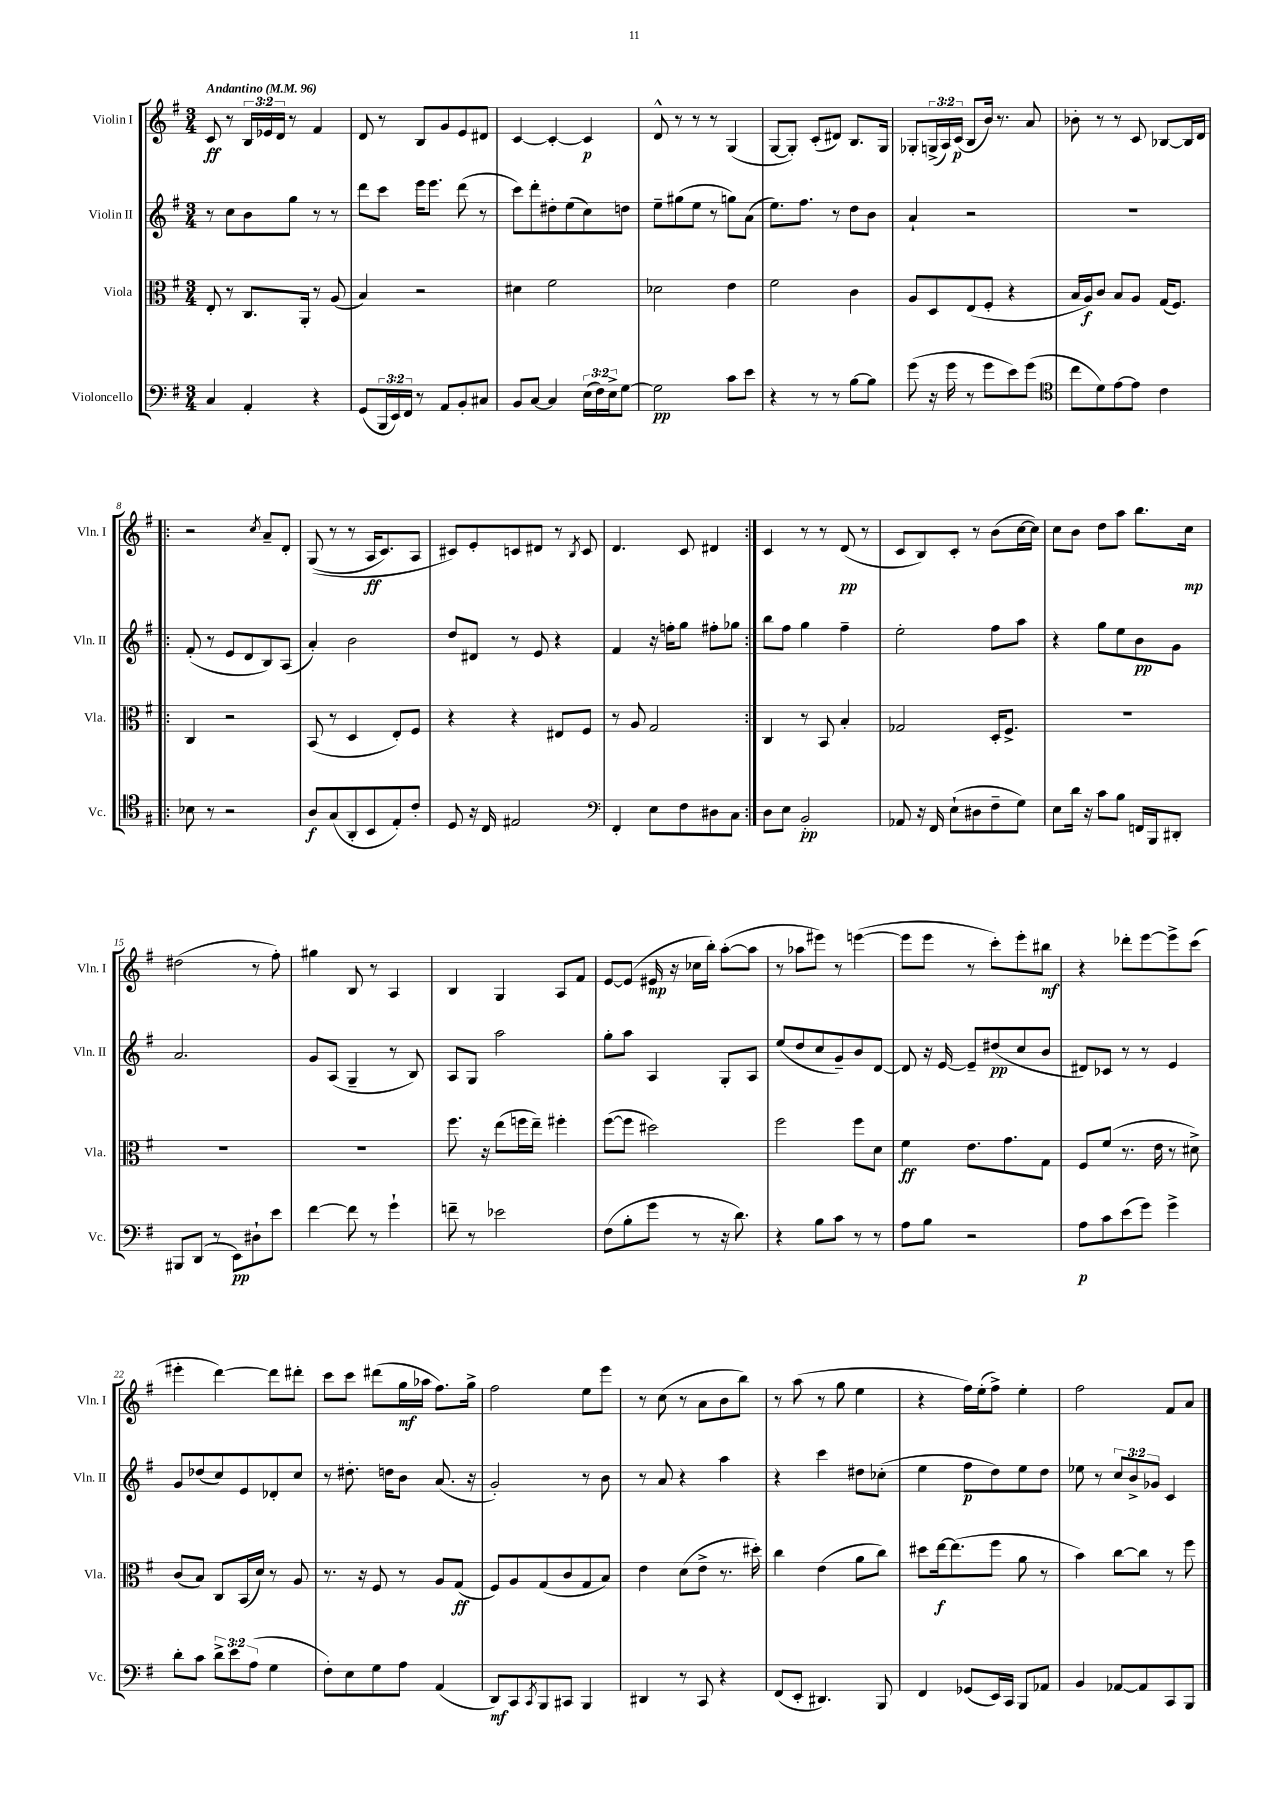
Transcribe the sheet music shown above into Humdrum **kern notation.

**kern	**kern	**kern	**kern
*staff4	*staff3	*staff2	*staff1
*clefF4	*clefC3	*clefG2	*clefG2
*k[f#]	*k[f#]	*k[f#]	*k[f#]
*M3/4	*M3/4	*M3/4	*M3/4
*MM96	*MM96	*MM96	*MM96
4C	8E'	8r	8c
.	8r	8cc	8r
4AA'	8.C	8b	24B
.	.	.	24e-
.	.	.	24d
.	.	8gg	8r
.	16AA'	.	.
4r	8r	8r	4f#
.	(8A	8r	.
=	=	=	=
(8GG	4B)	8ddd	8d
24BBB	.	8ccc	8r
24EE)	.	.	.
24FF#	.	.	.
8r	2r	16eee	8B
.	.	8.eee	.
8AA	.	.	8g
8BB'	.	(8ddd	8e
8C#	.	8r	8d#
=	=	=	=
8BB	4d#	8ccc)	[4c
[8C	.	8ddd'	.
4C]	2f#	8dd#'	4c'_
.	.	(8ee	.
(24E	.	8cc)	4c]
24F#)	.	.	.
24E^	.	.	.
[8G	.	8dd	.
=	=	=	=
2G]	2d-	8ee~	8d^^
.	.	(8gg#	8r
.	.	8ee	8r
.	.	8r	8r
8c	4e	8gg)	(4G
8e	.	(8a	.
=	=	=	=
4r	2f#	8.ee)	[8G
.	.	.	8G'])
.	.	8.ff#	.
8r	.	.	(8c'
8r	.	8r	8d#)
[8B	4c	8dd	8.B
8B]	.	8b	.
.	.	.	16G
=	=	=	=
(8g	8A	4a`	8G-'
16r	8D	.	(24G^
.	.	.	24A)
16g	.	.	.
.	.	.	(24c
8r	(8E	2r	8B
8g	8F#'	.	16b)
.	.	.	8.r
8e)	4r	.	.
(8g	.	.	8a
=	=	=	=
*clefC4	*	*	*
8cc	16B	2.r	8b-'
.	16A)	.	.
8d)	8c	.	8r
[8e	8B	.	8r
8e]	8A	.	8c
4c	(16G	.	[8B-
.	8.F#)	.	.
.	.	.	16B-]
.	.	.	16d
=!|:	=!|:	=!|:	=!|:
8B-	4C	(8f#'	2r
8r	.	8r	.
2r	2r	8e	.
.	.	8d	.
.	.	.	8qcc
.	.	8B)	8a~
.	.	(8A	8d'
=	=	=	=
8A	(8BB	4a')	&((8G
(8G	8r	.	8r
8AA'	4D	2b	8r
8BB	.	.	16A
.	.	.	8.c)
8E')	8E')	.	.
8c'	8F#	.	8A
=	=	=	=
8D	4r	8dd	8c#&)
16r	.	8d#	8e'
16C	.	.	.
2E#	4r	8r	8c
.	.	8e	8d#
.	8E#	4r	8r
.	.	.	8qB
.	8F#	.	8c
=	=	=	=
*clefF4	*	*	*
4FF#'	8r	4f#	4.d
.	8A	.	.
8E	2G	16r	.
.	.	16ff'	.
8F#	.	8gg	8c
8D#	.	8ff#'	4d#
8C	.	8gg-	.
=:|!	=:|!	=:|!	=:|!
8D	4C	8bb	4c
8E	.	8ff#	.
2BB'	8r	4gg	8r
.	8BB	.	8r
.	4B'	4ff#~	(8d
.	.	.	8r
=	=	=	=
8AA-	2G-	2ee'	8c
16r	.	.	8B)
16FF#	.	.	.
(8E`	.	.	8c'
8D#	.	.	8r
8F#~	16D'	8ff#	(8b
.	8.F#^	.	.
8G)	.	8aa	[16cc
.	.	.	16cc])
=	=	=	=
8E	2.r	4r	8cc
16d	.	.	8b
16r	.	.	.
8c	.	8gg	8dd
8B	.	8ee	8aa
16FF	.	8b	8.bb
16BBB	.	.	.
8DD#'	.	8g	.
.	.	.	16cc
=	=	=	=
8BBB#	2.r	2.a	(2dd#
(8DD	.	.	.
8r	.	.	.
8EE)	.	.	.
8D#`	.	.	8r
8e	.	.	8ff#')
=	=	=	=
[4f#	2.r	8g	4gg#
.	.	(8A	.
8f#]	.	4G~	8B
8r	.	.	8r
4g`	.	8r	4A
.	.	8B)	.
=	=	=	=
8f~	8.ff#	8A	4B
8r	.	8G	.
.	16r	.	.
2e-	(8ee	2aa	4G
.	16ff	.	.
.	16ee~)	.	.
.	4ff#'	.	8A
.	.	.	8f#
=	=	=	=
(8F#	([8ff#	8gg'	[8e
8B'	8ff#]	8aa	(8e]
8g	2dd#)	4A	16e#
.	.	.	16r
8r	.	.	16cc-
.	.	.	16bb')
16r	.	8G'	([8aa'
8.d)	.	.	.
.	.	8A	8aa]
=	=	=	=
4r	2ff#	(8ee	8r
.	.	8dd	8aa-
8B	.	8cc	8eee#)
8c	.	8g~)	8r
8r	8ff#	8b	([4eee
8r	8d	[8d	.
=	=	=	=
8A	4f#	8d]	8eee]
8B	.	16r	8eee
.	.	[16e	.
2r	8.e	8e~]	8r
.	.	(8dd#	8ccc')
.	8.g	.	.
.	.	8cc	8eee'
.	8G	8b	8bb#
=	=	=	=
8A	8F#	8d#)	4r
8c	(8f#	8c-	.
(8e	8.r	8r	8ddd-'
8g)	.	8r	[8eee
.	16e	.	.
4g^	8r	4e	8eee^]
.	8d#^)	.	(8ccc
=	=	=	=
8d'	(8c	8g	4eee#'
8c	8B)	(8dd-	.
12d^	8C	8cc)	[4ddd)
12e	.	.	.
.	(16BB	8e	.
(12A	.	.	.
.	16d)	.	.
4G	8r	8d-'	8ddd]
.	8A	8cc	8ddd#'
=	=	=	=
8F#')	8.r	8r	8ccc
8E	.	8.dd#'	8ccc
.	16r	.	.
8G	8F#	.	(8ddd#
.	.	16dd	.
8A	8r	8b	16gg
.	.	.	16aa-
(4AA	8A	(8.a	8.ff#)
.	(8G	.	.
.	.	16r	16gg^
=	=	=	=
8DD)	8F#)	2g')	2ff#
8CC	8A	.	.
8qCC	.	.	.
8BBB	(8G	.	.
8CC#	8c	.	.
4BBB	8G	8r	8ee
.	8B)	8b	8eee
=	=	=	=
4DD#	4e	8r	8r
.	.	8a	(8cc
8r	(8d	4r	8r
8CC	8e^	.	8a
4r	8.r	4aa	8b
.	.	.	8bb)
.	16dd#')	.	.
=	=	=	=
(8FF#	4cc	4r	8r
8EE'	.	.	(8aa
4.DD#)	(4e	4ccc	8r
.	.	.	8gg
.	8a	8dd#	4ee
8BBB	8cc)	(8cc-'	.
=	=	=	=
4FF#	8dd#	4ee	4r
.	[16ee	.	.
.	(8.ee]	.	.
(8GG-	.	8ff#	16ff#)
.	.	.	(16ee'
16EE)	8ff#	8dd)	8ff#^)
16CC	.	.	.
8BBB	8a	8ee	4ee'
8AA-	8r	8dd	.
=	=	=	=
4BB	4b)	8ee-	2ff#
.	.	8r	.
[8AA-	[8cc	12cc	.
.	.	12b^	.
8AA-]	8cc]	.	.
.	.	12g-	.
8CC	8r	4c	8f#
8BBB	8ff#	.	8a
==	==	==	==
*-	*-	*-	*-
